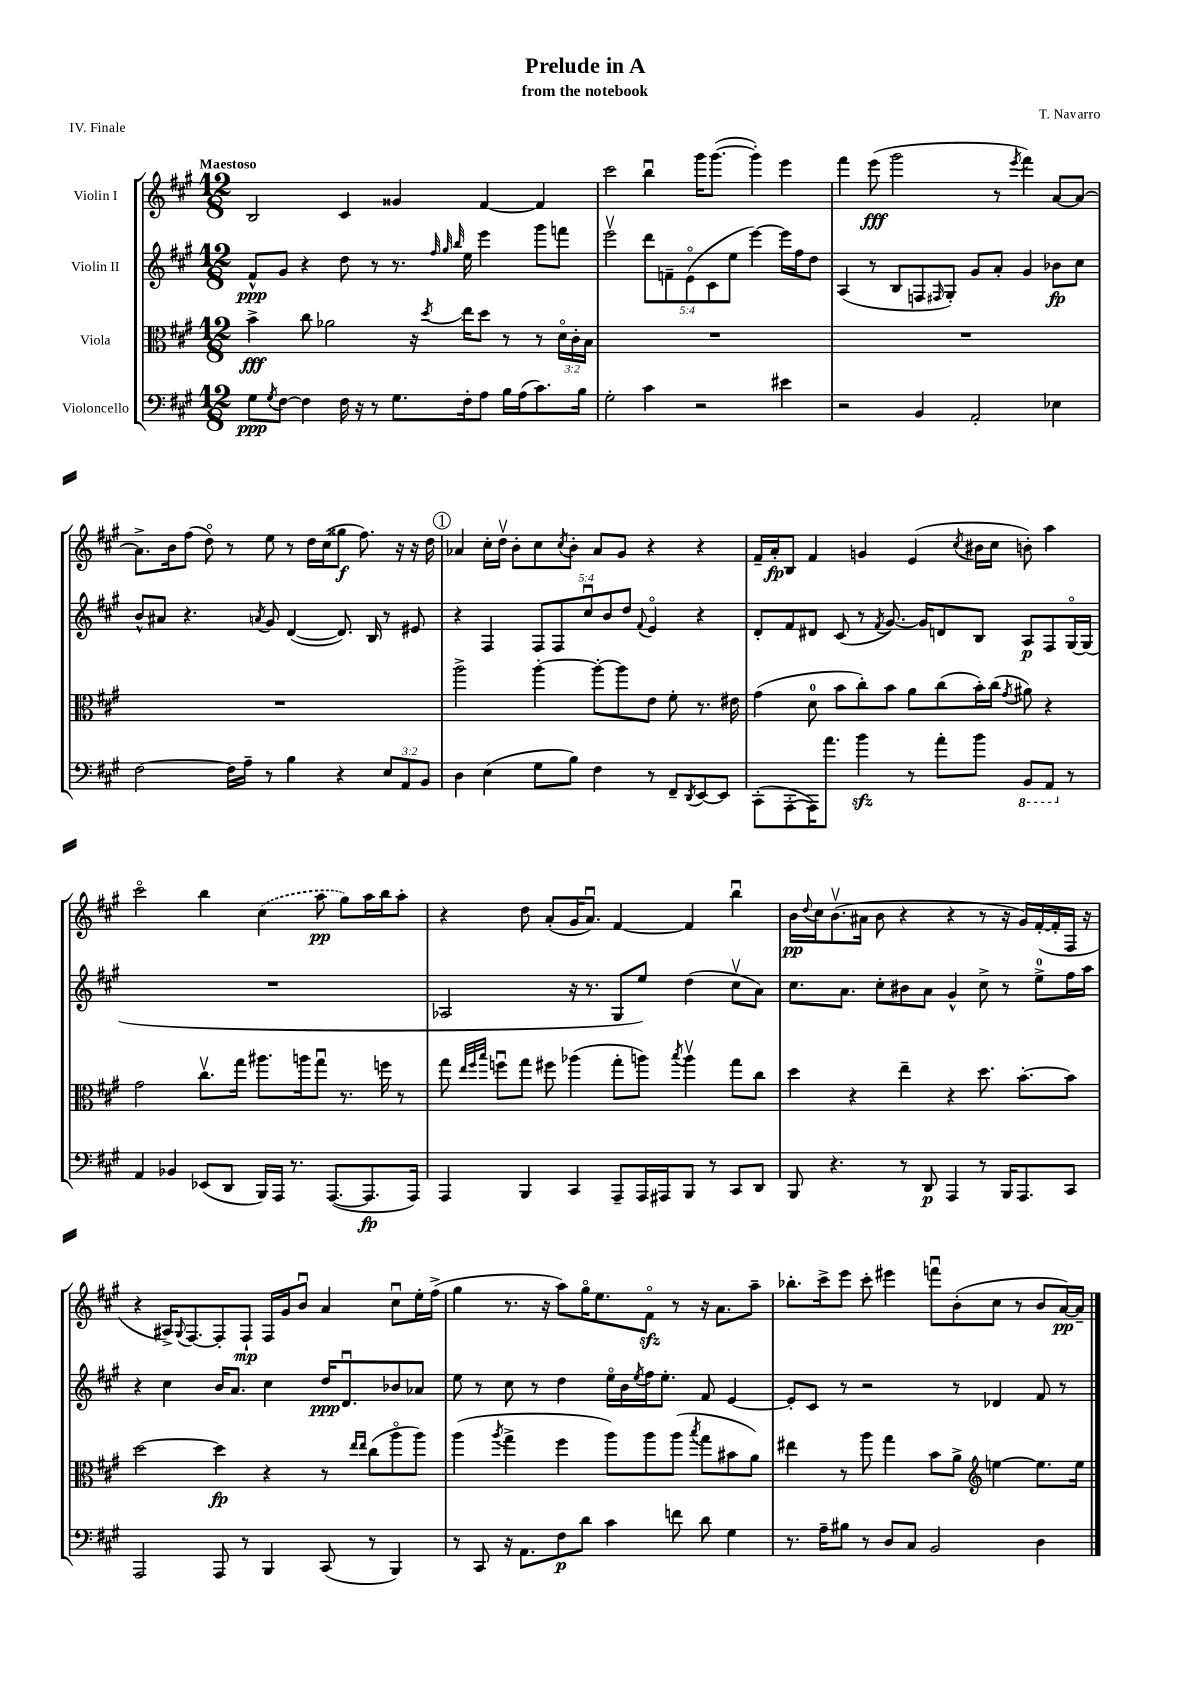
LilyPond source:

\header { title = "Prelude in A" composer = "T. Navarro" subtitle = "from the notebook" piece = "IV. Finale" }
<<
\new StaffGroup <<
\new Staff = "s0" \with { instrumentName = "Violin I" } {
    \clef treble \key a \major \numericTimeSignature \time 12/8 \tempo "Maestoso"
    b2 cis'4 gisis'4 fis'4~ fis'4 |
    cis'''2 b''4\downbow gis'''16 gis'''8.~( gis'''4-.) e'''4 |
    fis'''4 e'''8\fff( gis'''2 r8 \acciaccatura { e'''8 } fis'''4) a'8~ a'8~ |
    a'8.-> b'16 fis''8( d''8\flageolet) r8 e''8 r8 d''16 cis''16( gisis''8\f fis''8.) r16 r16 d''16 |
    \mark \markup { \circle "1" } aes'4 cis''16-. d''16\upbow b'8-. cis''8 \acciaccatura { cis''8 } b'8-. aes'8 gis'8 r4 r4 |
    fis'16-- a'16-.\fp b8 fis'4 g'4 e'4( \acciaccatura { cis''8 } bis'16 cis''16 b'8-.) a''4 |
    cis'''2\flageolet b''4 \once \slurDashed cis''4( a''8\pp gis''8) a''16 b''16 a''8-. |
    r4 d''8 a'8-.( gis'16 a'8.\downbow) fis'4~ fis'4 b''4\downbow |
    b'16\pp \appoggiatura { d''8 } cis''16 b'8.\upbow( ais'16 b'8 r4 r4 r8 r16 gis'16) fis'16~-.( fis'16-. fis16 r16 |
    r4 ais16->) \appoggiatura { gis8 } fis8.~ fis8-. fis8-!\mp fis16 gis'16 b'8\downbow a'4 cis''8\downbow e''16-. fis''16->( |
    gis''4 r8. r16 a''8) gis''16\flageolet e''8. fis'8\flageolet\sfz r8 r16 a'8. a''8-- |
    bes''8.-. cis'''16-> e'''8 cis'''8-. eis'''4 f'''8\downbow b'8-.( cis''8 r8 b'8 a'16~\pp) a'16-- \bar "|." |
}
\new Staff = "s1" \with { instrumentName = "Violin II" } {
    \clef treble \key a \major \numericTimeSignature \time 12/8 \override Staff.TupletNumber.text = #tuplet-number::calc-fraction-text
    fis'8-^\ppp gis'8 r4 d''8 r8 r8. \grace { fis''32 gis''32 b''32 } e''16 e'''4 gis'''8 f'''8 |
    e'''2\upbow \tuplet 5/4 { d'''8 f'8-- e'8\flageolet( cis'8 e''8 } e'''4~) e'''16 fis''16 d''8 |
    a4( r8 b8 f8 \grace { fis16 } gis8-.) gis'8 a'8-. gis'4 bes'8\fp cis''8 |
    b'8-^ ais'8 r4. \acciaccatura { a'8 } gis'8 d'4~( d'8.) b16 r8 eis'8 |
    \mark \markup { \circle "1" } r4 fis4 \tuplet 5/4 { fis8 fis8 cis''8\downbow b'8 d''8 } \appoggiatura { fis'8 } e'4\flageolet r4 |
    d'8-. fis'8 dis'8 cis'8( r8 \acciaccatura { fis'8 } gis'8.~) gis'16 d'8 b8 a8\p fis8 gis16~\flageolet gis16( |
    R1. |
    aes2 r16 r8. gis8 e''8) d''4( cis''8\upbow a'8) |
    cis''8. a'8. cis''8-. bis'8 a'8 gis'4-^ cis''8-> r8 e''8-0-> fis''16 a''16 |
    r4 cis''4 b'16 a'8. cis''4 d''16\ppp d'8.\downbow bes'8 aes'8 |
    e''8 r8 cis''8 r8 d''4 e''16\flageolet b'16 \acciaccatura { e''8 } fis''16 e''8.-. fis'8 e'4~ |
    e'8-. cis'8 r8 r2 r8 des'4 fis'8 r8 \bar "|." |
}
\new Staff = "s2" \with { instrumentName = "Viola" } {
    \clef alto \key a \major \numericTimeSignature \time 12/8 \override Staff.TupletNumber.text = #tuplet-number::calc-fraction-text
    b'4->\fff cis''8 aes'2 r16 \acciaccatura { d''8 } e''16 d''8 r8 r8 \tuplet 3/2 { d'16\flageolet cis'16-. b16 } |
    R1. |
    R1. |
    R1. |
    \mark \markup { \circle "1" } a''2-> a''4~-. a''8~-. a''8 e'8 fis'8-. r8. eis'16 |
    gis'4( d'8-0 b'8 cis''8-.) b'8 a'8 cis''8( b'16-.) cis''16( \acciaccatura { gis'8 } ais'8) r4 |
    gis'2 cis''8.\upbow gis''16 ais''8. a''16 gis''8\downbow r8. f''16 r8 |
    gis''8 \grace { e''32 fis''32 b''32 } f''8\downbow gis''8 fis''8 aes''4( gis''8-. a''8) \acciaccatura { b''8 } a''4\upbow gis''8 cis''8 |
    d''4 r4 e''4-- r4 d''8. b'8.~-. b'8 |
    d''2~ d''4\fp r4 r8 \grace { e''16 e''16 } cis''8( a''8\flageolet a''8) |
    a''4( \acciaccatura { a''8 } gis''4-> fis''4 a''8) a''8 a''8( \acciaccatura { b''8 } gis''8 bis'8 a'8) |
    eis''4 r8 a''8 gis''4 b'8 a'8-> \clef treble e''4~ e''8. e''16 \bar "|." |
}
\new Staff = "s3" \with { instrumentName = "Violoncello" } {
    \clef bass \key a \major \numericTimeSignature \time 12/8 \override Staff.TupletNumber.text = #tuplet-number::calc-fraction-text
    gis8\ppp \acciaccatura { gis8 } fis8~ fis4 fis16 r16 r8 gis8. fis16-. a8 b16 a16( cis'8.) b16 |
    gis2-. cis'4 r2 eis'4 |
    r2 b,4 a,2-. ees4 |
    fis2~ fis16 a16-- r8 b4 r4 \tuplet 3/2 { e8 a,8 b,8 } |
    \mark \markup { \circle "1" } d4 e4( gis8 b8) fis4 r8 fis,8-- \acciaccatura { d,8 } e,8~ e,8 |
    cis,8-.( a,,8~-. a,,16) a'8. b'4\sfz r8 a'8-. b'8 \ottava #-1 b,,8 a,,8 \ottava #0 r8 |
    a,4 bes,4 ees,8( d,8 b,,16) a,,16 r8. a,,8.~( a,,8.\fp a,,16) |
    a,,4 b,,4 cis,4 a,,8-- a,,16 ais,,16 b,,8 r8 cis,8 d,8 |
    b,,8 r4. r8 d,8\p a,,4 r8 b,,16 a,,8. cis,8 |
    a,,2 a,,8 r8 b,,4 cis,8( r8 b,,4) |
    r8 cis,8 r16 a,8. fis8\p d'8 cis'4 f'8 d'8 gis4 |
    r8. a16-- bis8 r8 d8 cis8 b,2 d4 \bar "|." |
}
>>
>>
\layout { \context { \Score \remove "Bar_number_engraver" } }
